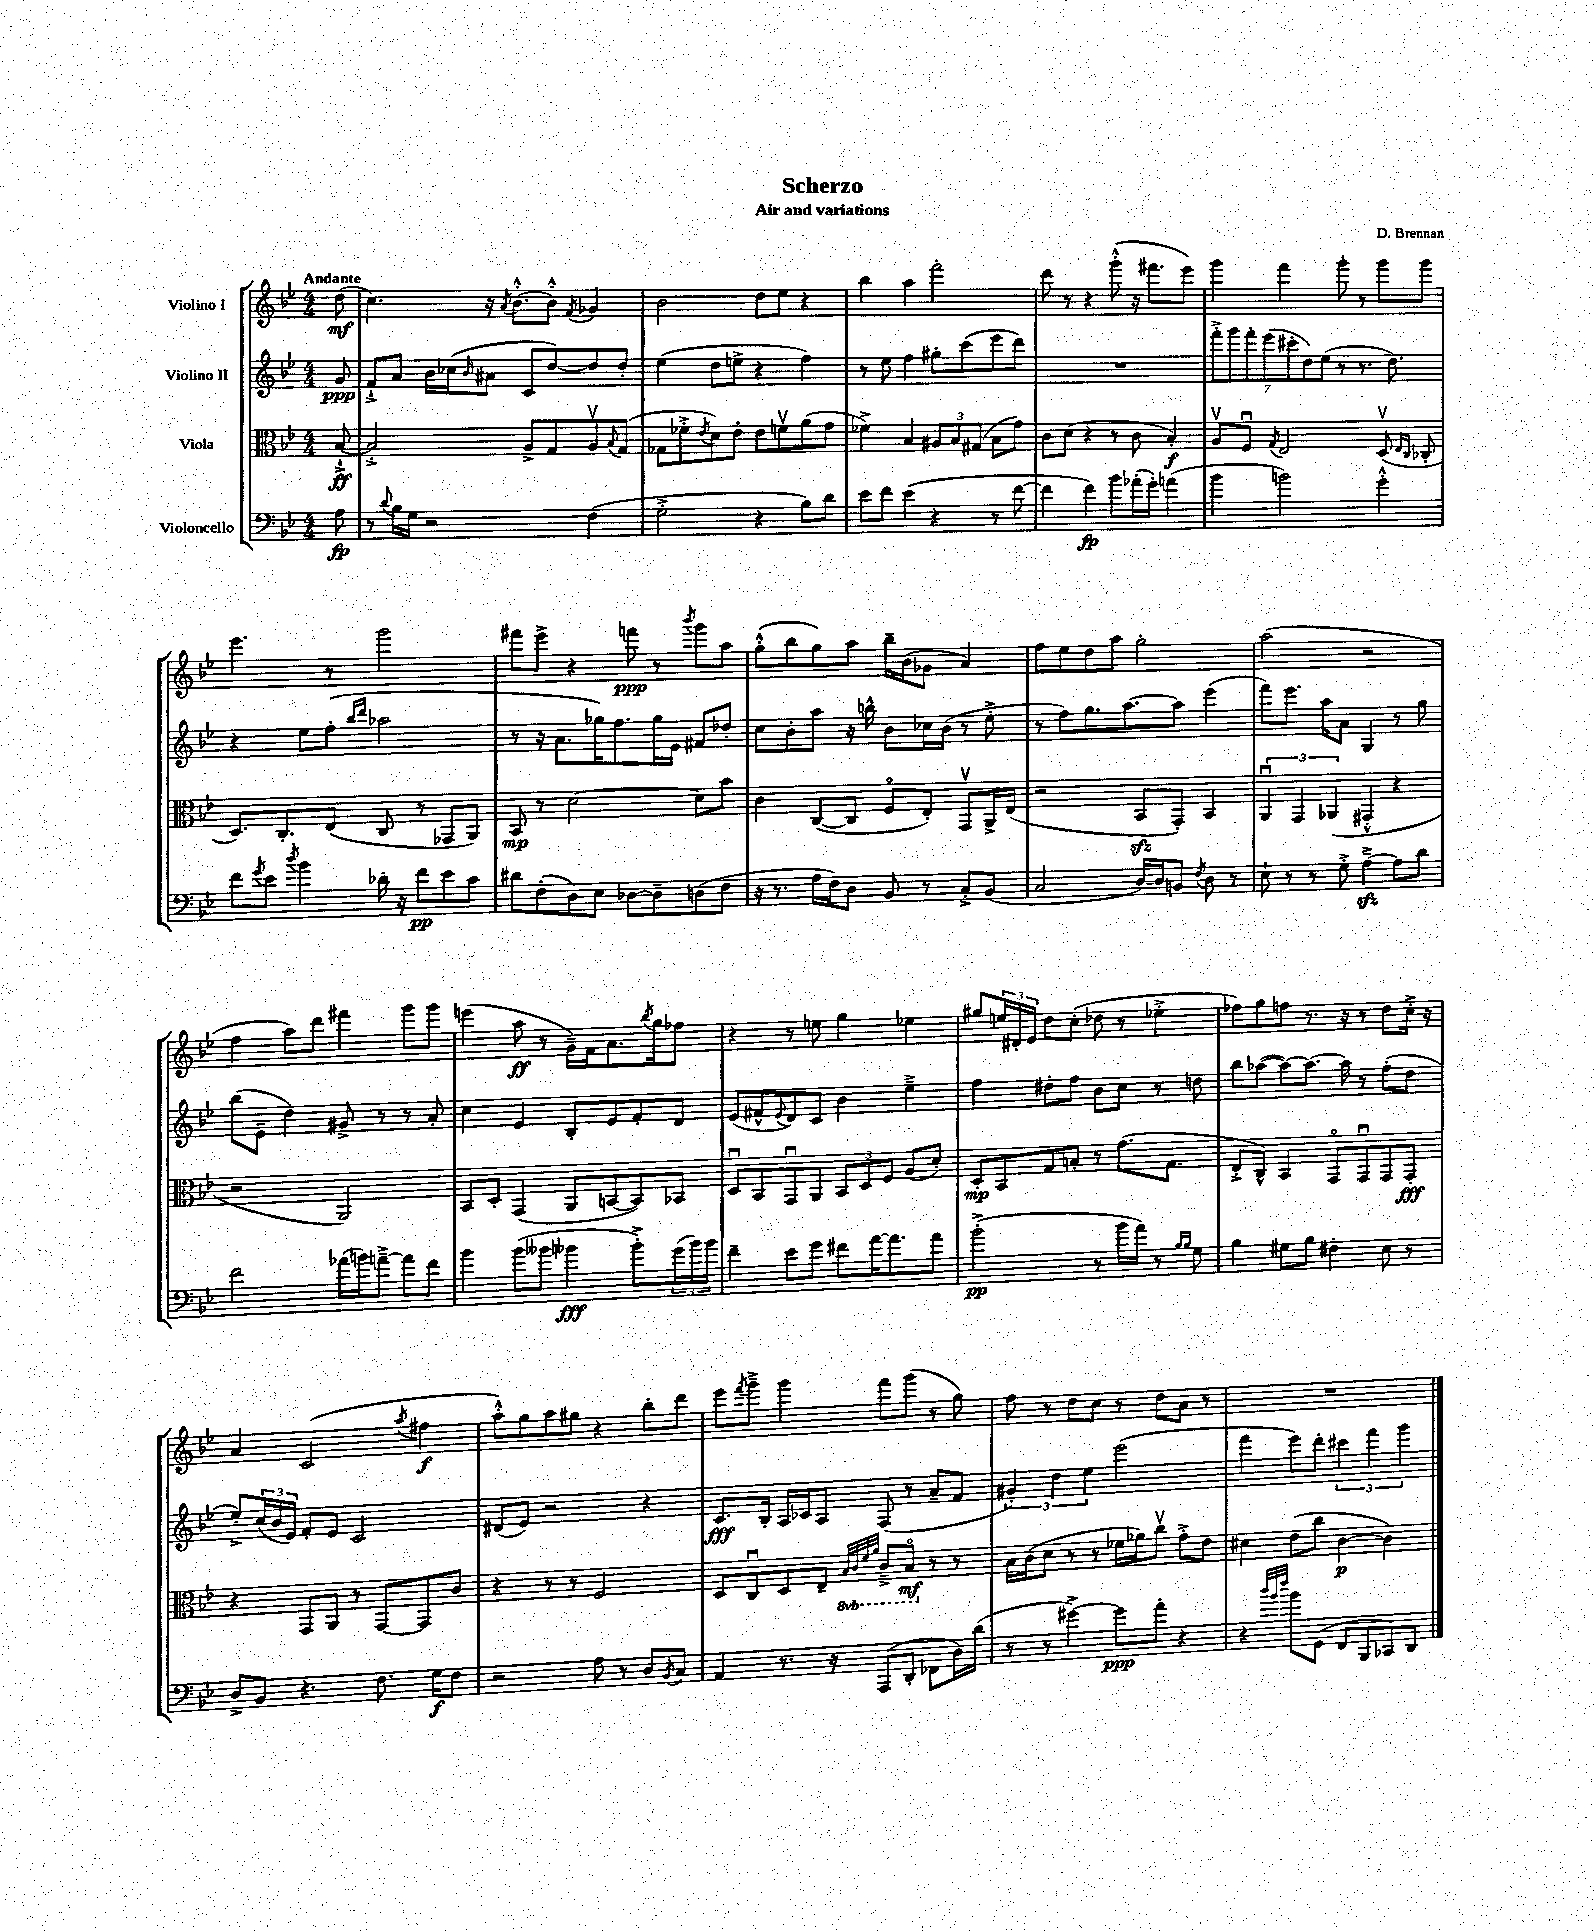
\header { title = "Scherzo" composer = "D. Brennan" subtitle = "Air and variations" }
<<
\new StaffGroup <<
\new Staff = "s0" \with { instrumentName = "Violino I" } {
    \clef treble \key bes \major \numericTimeSignature \time 4/4 \partial 8 \tempo "Andante"
    d''8\mf( |
    c''4.) r16 \acciaccatura { a'8 } bes'8.~-.-^ bes'8-.-^ \acciaccatura { f'8 } ges'4 |
    bes'2 d''8 ees''8 r4 |
    bes''4 a''4 f'''2-. |
    d'''8 r8 r4 g'''8-.-^( r16 fis'''8. ees'''8) |
    g'''4 f'''4 g'''8-. r8 g'''8 g'''8 |
    ees'''4. r8 g'''2 |
    fis'''8 ees'''8-> r4 f'''8\ppp r8 \acciaccatura { bes'''8 } g'''8 a''8 |
    g''8-.-^( bes''8 g''8) a''8 bes''16-- bes'16( ges'8 a'4) |
    f''8 ees''8 d''8 a''8 g''2-. |
    a''2( r2 |
    f''4 a''8) d'''8 fis'''4 g'''8 g'''8 |
    e'''4( a''8\ff r8 g'16--) f'16 a'8. \acciaccatura { bes''8 } g''16 fes''8 |
    r4 r8 e''8 g''4 ees''4 |
    gis''8 \tuplet 3/2 { e''16 dis'16-. ees'16 } d''8 c''8-.( des''8 r8 ees''4-.-> |
    fes''8) g''8 f''8 r8. r16 r8 d''8 c''16-.-> r16 |
    a'4 c'2( \acciaccatura { a''8 } fis''4\f |
    a''8-.-^) g''8 a''8 gis''8 r4 bes''8-. d'''8 |
    ees'''8 \acciaccatura { f'''8 } g'''8---> g'''4 f'''8 g'''8( r8 g''8) |
    f''8 r8 d''8 c''8 r8 d''8 a'8 r8 |
    R1 \bar "|." |
}
\new Staff = "s1" \with { instrumentName = "Violino II" } {
    \clef treble \key bes \major \numericTimeSignature \time 4/4 \partial 8
    g'8\ppp |
    f'8-!-> a'8 bes'16 ces''16( \grace { bes'16 } ais'8 c'8 d''8~) d''8 d''8-. |
    ees''4( d''8 e''8-> r4 f''4) |
    r8 ees''8 f''4 gis''8-. c'''8( ees'''8 d'''8) |
    R1 |
    \tuplet 7/4 { f'''8-.-> g'''8 f'''8-. ees'''8( cis'''8-. d''8) ees''8( } r8 r8. d''8.) |
    r4 ees''8 f''8-.( \grace { bes''16 d'''16 } aes''2 |
    r8 r16 a'8. ges''16) f''8. ges''16 ees'16 fis'8 des''8-. |
    c''8 bes'8-. a''8 r16 b''16-^ bes'8 ces''16 bes'16( r8 ees''8-.-> |
    r8 f''8) g''8. a''8.~ a''8 ees'''4( |
    f'''8) ees'''8. a''16 a'8 g4 r8 g''8 |
    bes''8( ees'8-- d''4) gis'8-> r8 r8 a'8-. |
    c''4 ees'4 bes8-. ees'8 f'8-. d'8 |
    ees'8( fis'8-^ \appoggiatura { ees'8 } d'8) c'8 bes'4 ees''4---> |
    f''4 dis''8-. f''8 bes'8 c''8 r8 d''8 |
    bes''8 aes''8~( aes''8~) aes''8.~ aes''16 r8 f''8-.( d''8 |
    ees''8-.->) \tuplet 3/2 { c''16( bes'16 ees'16) } f'8-. ees'8 c'2 |
    dis'8( ees'8) r2 r4 |
    c'8.\fff bes16-. a16 ces'16 a8 f8( r8 a'8-- f'8 |
    \tuplet 3/2 { gis'4-.) d''4 ees''4 } ees'''2( |
    f'''4 ees'''8) d'''8-. \tuplet 3/2 { cis'''4 f'''4 g'''4 } \bar "|." |
}
\new Staff = "s2" \with { instrumentName = "Viola" } {
    \clef alto \key bes \major \numericTimeSignature \time 4/4 \set Staff.ottavationMarkups = #ottavation-simple-ordinals \partial 8
    bes8~-!->\ff |
    bes2-.-> a8-> g8 a8\upbow \appoggiatura { bes8 } g8( |
    ges8 fes'8-.-> \acciaccatura { ees'8 } d'8) ees'8-. ees'8 f'8\upbow a'8( g'8 |
    fes'4->) bes4 \tuplet 3/2 { ais8 bes8 gis8( } bes8 g'8) |
    c'8 d'8( r4 r8 c'8 bes4-.\f) |
    a8\upbow f8\downbow \acciaccatura { g8 } ees2 d8\upbow( \grace { ees16 c16 } ces8-. |
    d8.) c8.-. ees8( c8 r8 ges,8 a,8) |
    bes,8\mp r8 d'2~ d'8 bes'8 |
    c'4 c8~( c8 f8\flageolet ees8-.) g,8\upbow a,16-> ees16( |
    r2 bes,8\sfz g,8-.) bes,4 |
    \tuplet 3/2 { a,4\downbow g,4 aes,4( } gis,4-.-^ r4 |
    r2 a,2) |
    bes,8 d8-. g,4( a,8 b,8~ b,8) bes,8 |
    d8\downbow bes,8 g,8\downbow a,8 \tuplet 3/2 { bes,8 d8 f8 } a8( d'8-.) |
    d8-.\mp bes,8 g8 b8-. r8 g'8.( g8. |
    ees8-.-> c8-^) bes,4 g,8\flageolet g,8\downbow g,8 g,8-.\fff |
    r4 g,8 a,8 r8 g,8~ g,8 c'8 |
    r4 r8 r8 f2 |
    d8 c8\downbow d8 ees8-- \ottava #-1 \grace { bes,32 c32 f32 a32 } c8---> bes,8\flageolet\mf \ottava #0 r8 r8 |
    bes16 c'16( d'8 r8 r8 fes'16 aes'16) c''8\upbow g'8-.-> ees'8 |
    dis'4 ees'8( c''8 c'4~\p c'4) \bar "|." |
}
\new Staff = "s3" \with { instrumentName = "Violoncello" } {
    \clef bass \key bes \major \numericTimeSignature \time 4/4 \partial 8
    a8\fp |
    r8 \appoggiatura { d'8 } bes16 g16 r2 f4( |
    g2-.-> r4 bes8) d'8 |
    ees'8 f'8 ees'4( r4 r8 f'8~ |
    f'4 f'4\fp) bes'8 aes'16-.( g'16-.) a'4( |
    bes'4 b'2) g'4-.-^ |
    f'8 \acciaccatura { g'8 } ees'8 \acciaccatura { d''8 } bes'4 des'16-. r16 f'8\pp ees'8 c'8 |
    dis'8 f8-.( d8) ees8 des8~ des8-- d8( f8 |
    r16 r8. a16 f16) d8 bes,8 r8 c8-.-> bes,8( |
    c2 d16~) d16 b,8 \acciaccatura { f8 } d8 r8 |
    ees8-! r8 r8 g8-.-> a4~--->\sfz a8 d'8 |
    f'2 aes'16( b'16) a'8~---> a'8 f'8 |
    bes'4 bes'8( beses'8 bes'4\fff bes'8-.->) \tuplet 3/2 { g'16( bes'16) bes'16 } |
    f'4-- ees'8 g'8 fis'8 a'16~ a'8. a'8 |
    bes'2-.->\pp( r8 bes'16 a'16) r8 \grace { bes16 bes16 } g8 |
    bes4 gis8 bes8 fis4-. ees8 r8 |
    d8-> bes,8 r4. f8. g16\f f8 |
    r2 a8 r8 d8 \acciaccatura { bes,8 } c8 |
    a,4 r8. r16 a,,8( d,8-. fes,8 d16) d'16( |
    r8 r8 gis'4~->) gis'8\ppp a'8-. r4 |
    r4 \grace { d''32 bes'32 f''32 } bes'8 g,8( f,8 bes,,8 ces,8) d,8 \bar "|." |
}
>>
>>
\layout { \context { \Score \remove "Bar_number_engraver" } }
